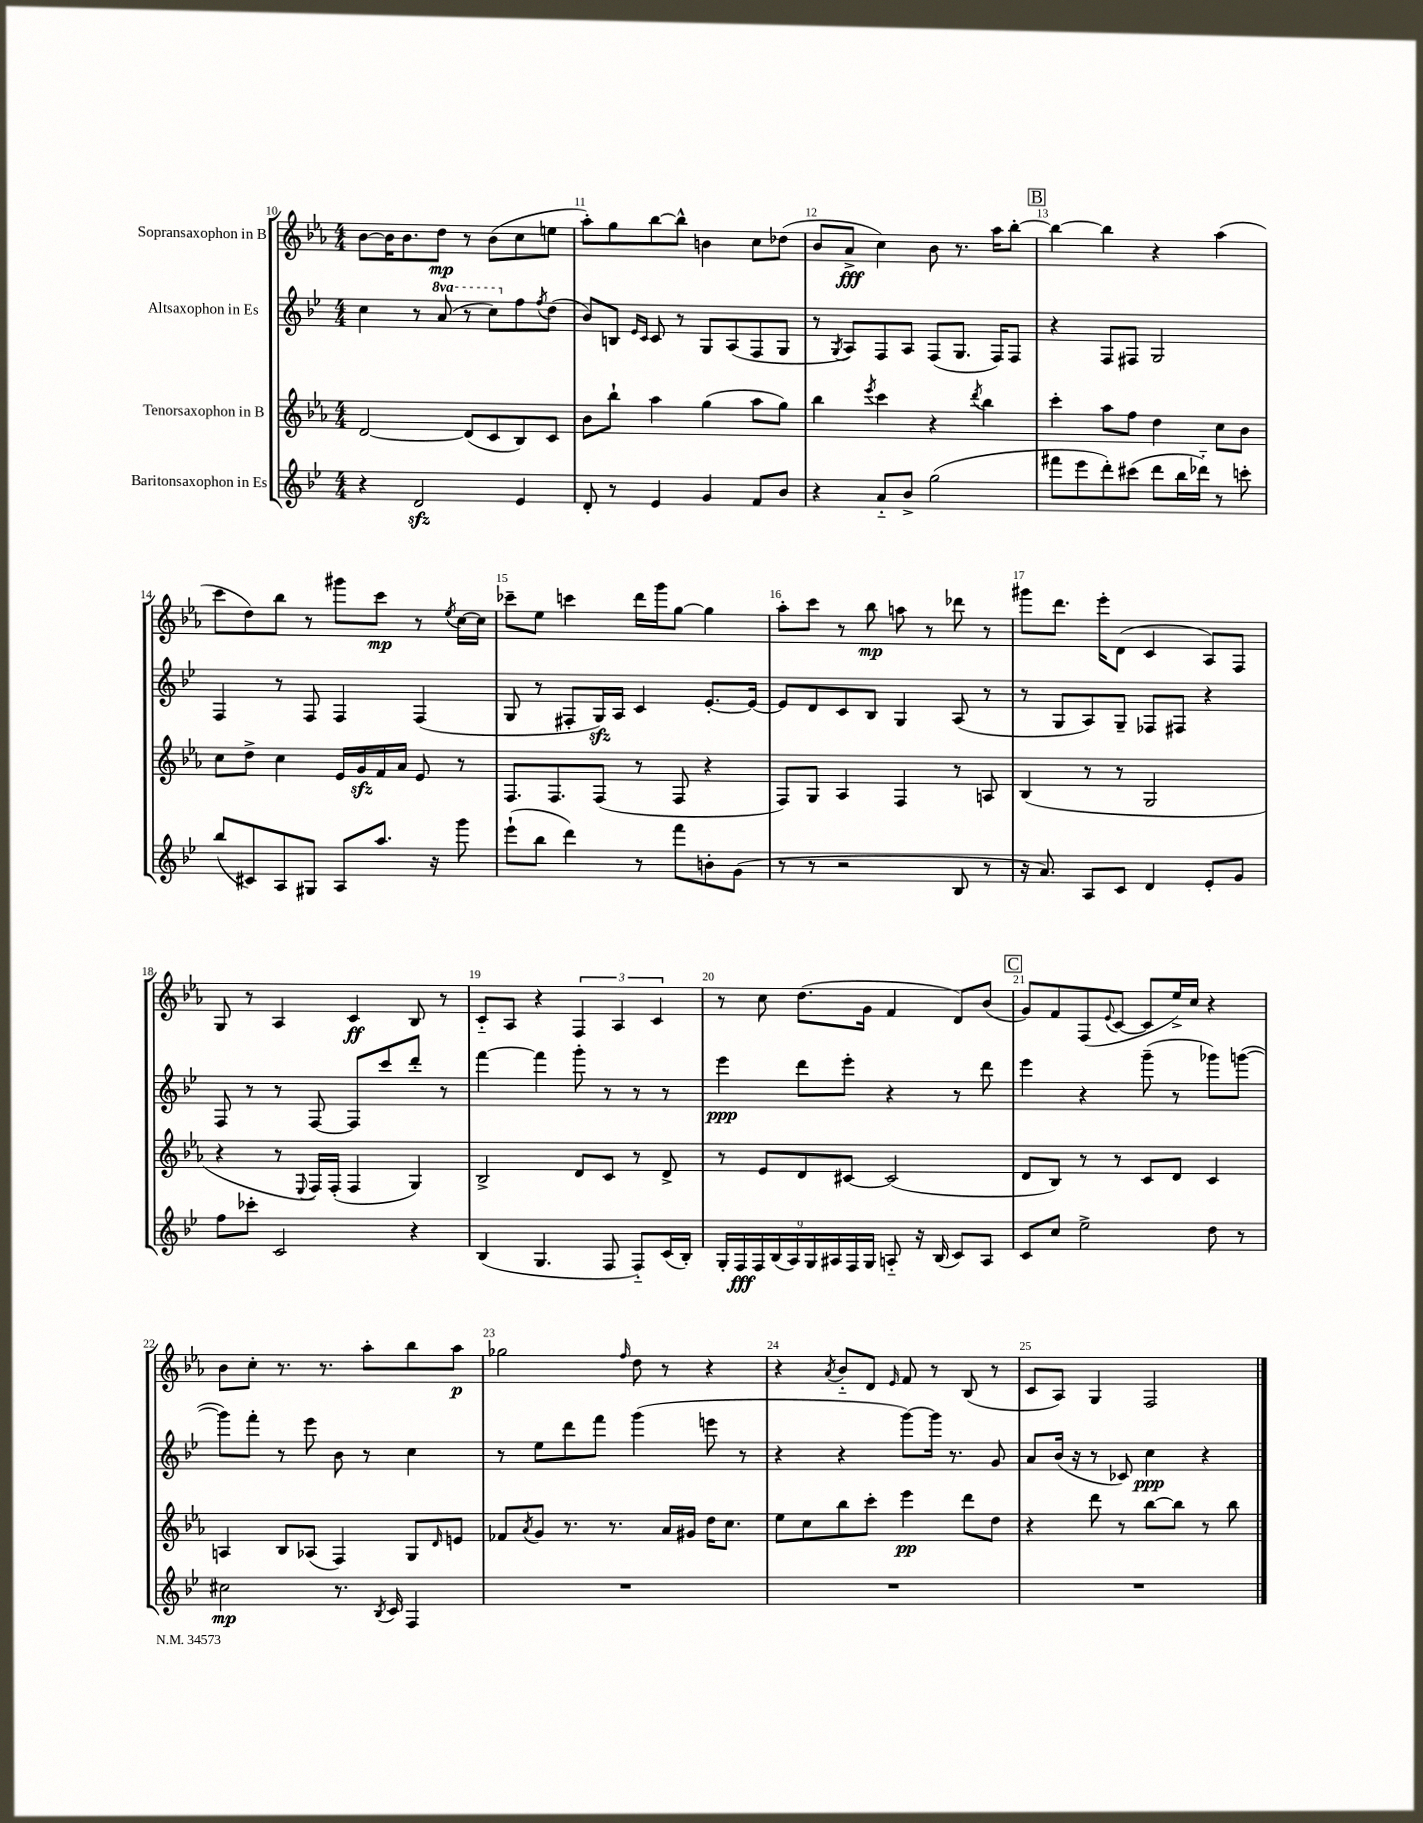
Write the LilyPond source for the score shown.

<<
\new StaffGroup <<
\new Staff = "s0" \with { instrumentName = "Sopransaxophon in B" } {
    \clef treble \key ees \major \numericTimeSignature \time 4/4
    bes'8~ bes'16 bes'8. d''8\mp r8 bes'8( c''8 e''8 |
    aes''8-.) g''8 bes''8~ bes''8-^ b'4 c''8 des''8( |
    bes'8 aes'8->\fff c''4) bes'8 r8. aes''16 bes''8~-. |
    \mark \markup { \box "B" } bes''4~ bes''4 r4 aes''4( |
    c'''8 d''8) bes''8 r8 gis'''8 c'''8\mp r8 \acciaccatura { ees''8 } c''16~ c''16 |
    ces'''8-- ees''8 c'''4 d'''16 g'''16 g''8~ g''4 |
    aes''8-. c'''8 r8 bes''8\mp a''8 r8 des'''8 r8 |
    gis'''8 d'''8. ees'''16-. d'8( c'4 aes8) f8 |
    g8 r8 aes4 c'4\ff bes8 r8 |
    c'8-_ aes8 r4 \tuplet 3/2 { f4 aes4 c'4 } |
    r8 c''8 d''8.( g'16 f'4 d'8) bes'8( |
    \mark \markup { \box "C" } g'8) f'8 f8( \appoggiatura { ees'8 } c'8~ c'8 ees''16->) c''16 r4 |
    bes'8 c''8-. r8. r8. aes''8-. bes''8 aes''8\p |
    ges''2 \grace { f''16 } d''8 r8 r4 |
    r4 \acciaccatura { aes'8 } bes'8-_ d'8 \grace { ees'16 } f'8 r8 bes8( r8 |
    c'8 aes8) g4 f2 \bar "|." |
}
\new Staff = "s1" \with { instrumentName = "Altsaxophon in Es" } {
    \clef treble \key bes \major \numericTimeSignature \time 4/4 \set Staff.ottavationMarkups = #ottavation-simple-ordinals
    c''4 r8 \ottava #1 a''8( r8 c'''8) \ottava #0 f''8 \acciaccatura { f''8 } d''8( |
    bes'8) b8 \grace { ees'16 c'16 } c'8 r8 g8 a8( f8 g8 |
    r8 \acciaccatura { g8 } a8) f8 a8 f8( g8. f16) f8 |
    \mark \markup { \box "B" } r4 f8 fis8 g2 |
    f4 r8 f8 f4 f4( |
    g8 r8 fis8-. g16\sfz) a16 c'4 ees'8.~-. ees'16~ |
    ees'8 d'8 c'8 bes8 g4 a8( r8 |
    r8 g8 a8) g8-- fes8 fis8 r4 |
    f8 r8 r8 f8~ f8 c'''8 d'''8-. r8 |
    f'''4~ f'''4 g'''8-. r8 r8 r8 |
    ees'''4\ppp d'''8 ees'''8-. r4 r8 d'''8 |
    \mark \markup { \box "C" } ees'''4 r4 g'''8--( r8 ges'''8) g'''8~( |
    g'''8) f'''8-. r8 ees'''8 bes'8 r8 c''4 |
    r8 ees''8 d'''8 f'''8 g'''4( e'''8 r8 |
    r4 r4 g'''8~) g'''16 r8. g'8 |
    a'8 bes'16( r16 r8 ces'8) c''4\ppp r4 \bar "|." |
}
\new Staff = "s2" \with { instrumentName = "Tenorsaxophon in B" } {
    \clef treble \key ees \major \numericTimeSignature \time 4/4
    d'2~ d'8( c'8 bes8) c'8 |
    bes'8 bes''8-! aes''4 g''4( aes''8 g''8) |
    bes''4 \acciaccatura { ees'''8 } c'''4 r4 \acciaccatura { d'''8 } bes''4 |
    \mark \markup { \box "B" } c'''4-. aes''8 f''8 d''4 c''8 bes'8 |
    c''8 d''8-> c''4 ees'16 g'16\sfz f'16 aes'16 ees'8 r8 |
    f8. f8. f8( r8 f8 r4 |
    f8) g8 aes4 f4 r8 a8 |
    bes4( r8 r8 g2 |
    r4 r8 \appoggiatura { ees8 } f16) f16-.( f4 g4) |
    bes2-> d'8 c'8 r8 d'8-> |
    r8 ees'8 d'8 cis'8~ cis'2( |
    \mark \markup { \box "C" } d'8 bes8) r8 r8 c'8 d'8 c'4 |
    a4 bes8 aes8( f4) g8 \grace { d'16 } e'8 |
    fes'8 \acciaccatura { aes'8 } g'8 r8. r8. aes'16 gis'16 d''16 c''8. |
    ees''8 c''8 bes''8 c'''8-. ees'''4\pp d'''8 d''8 |
    r4 d'''8 r8 bes''8~ bes''8 r8 bes''8 \bar "|." |
}
\new Staff = "s3" \with { instrumentName = "Baritonsaxophon in Es" } {
    \clef treble \key bes \major \numericTimeSignature \time 4/4
    r4 d'2\sfz ees'4 |
    d'8-. r8 ees'4 g'4 f'8 bes'8 |
    r4 a'8-_ bes'8-> g''2( |
    \mark \markup { \box "B" } fis'''8 ees'''8 d'''8-.) cis'''8( d'''8 bes''16 des'''16-_) r8 c'''8-. |
    bes''8( cis'8) a8 gis8 a8 a''8. r16 g'''8 |
    ees'''8-!( bes''8 d'''4) r8 f'''8 b'8-. g'8( |
    r8 r8 r2 bes8 r8 |
    r16 a'8.) a8 c'8 d'4 ees'8-. g'8 |
    f''8 ces'''8-. c'2 r4 |
    bes4( g4. f8 f8-_) c'16( bes16-.) |
    \tuplet 9/8 { g16-. f16\fff f16 bes16( a16) g16 ais16 f16 g16 } a8-_ r16 bes16( c'8) a8 |
    \mark \markup { \box "C" } c'8 c''8 ees''2-> d''8 r8 |
    cis''2\mp r8. \acciaccatura { bes8 } c'16 f4 |
    R1 |
    R1 |
    R1 \bar "|." |
}
>>
>>
\layout { \context { \Score currentBarNumber = #10 \override BarNumber.break-visibility = ##(#f #t #t) barNumberVisibility = #all-bar-numbers-visible } }
